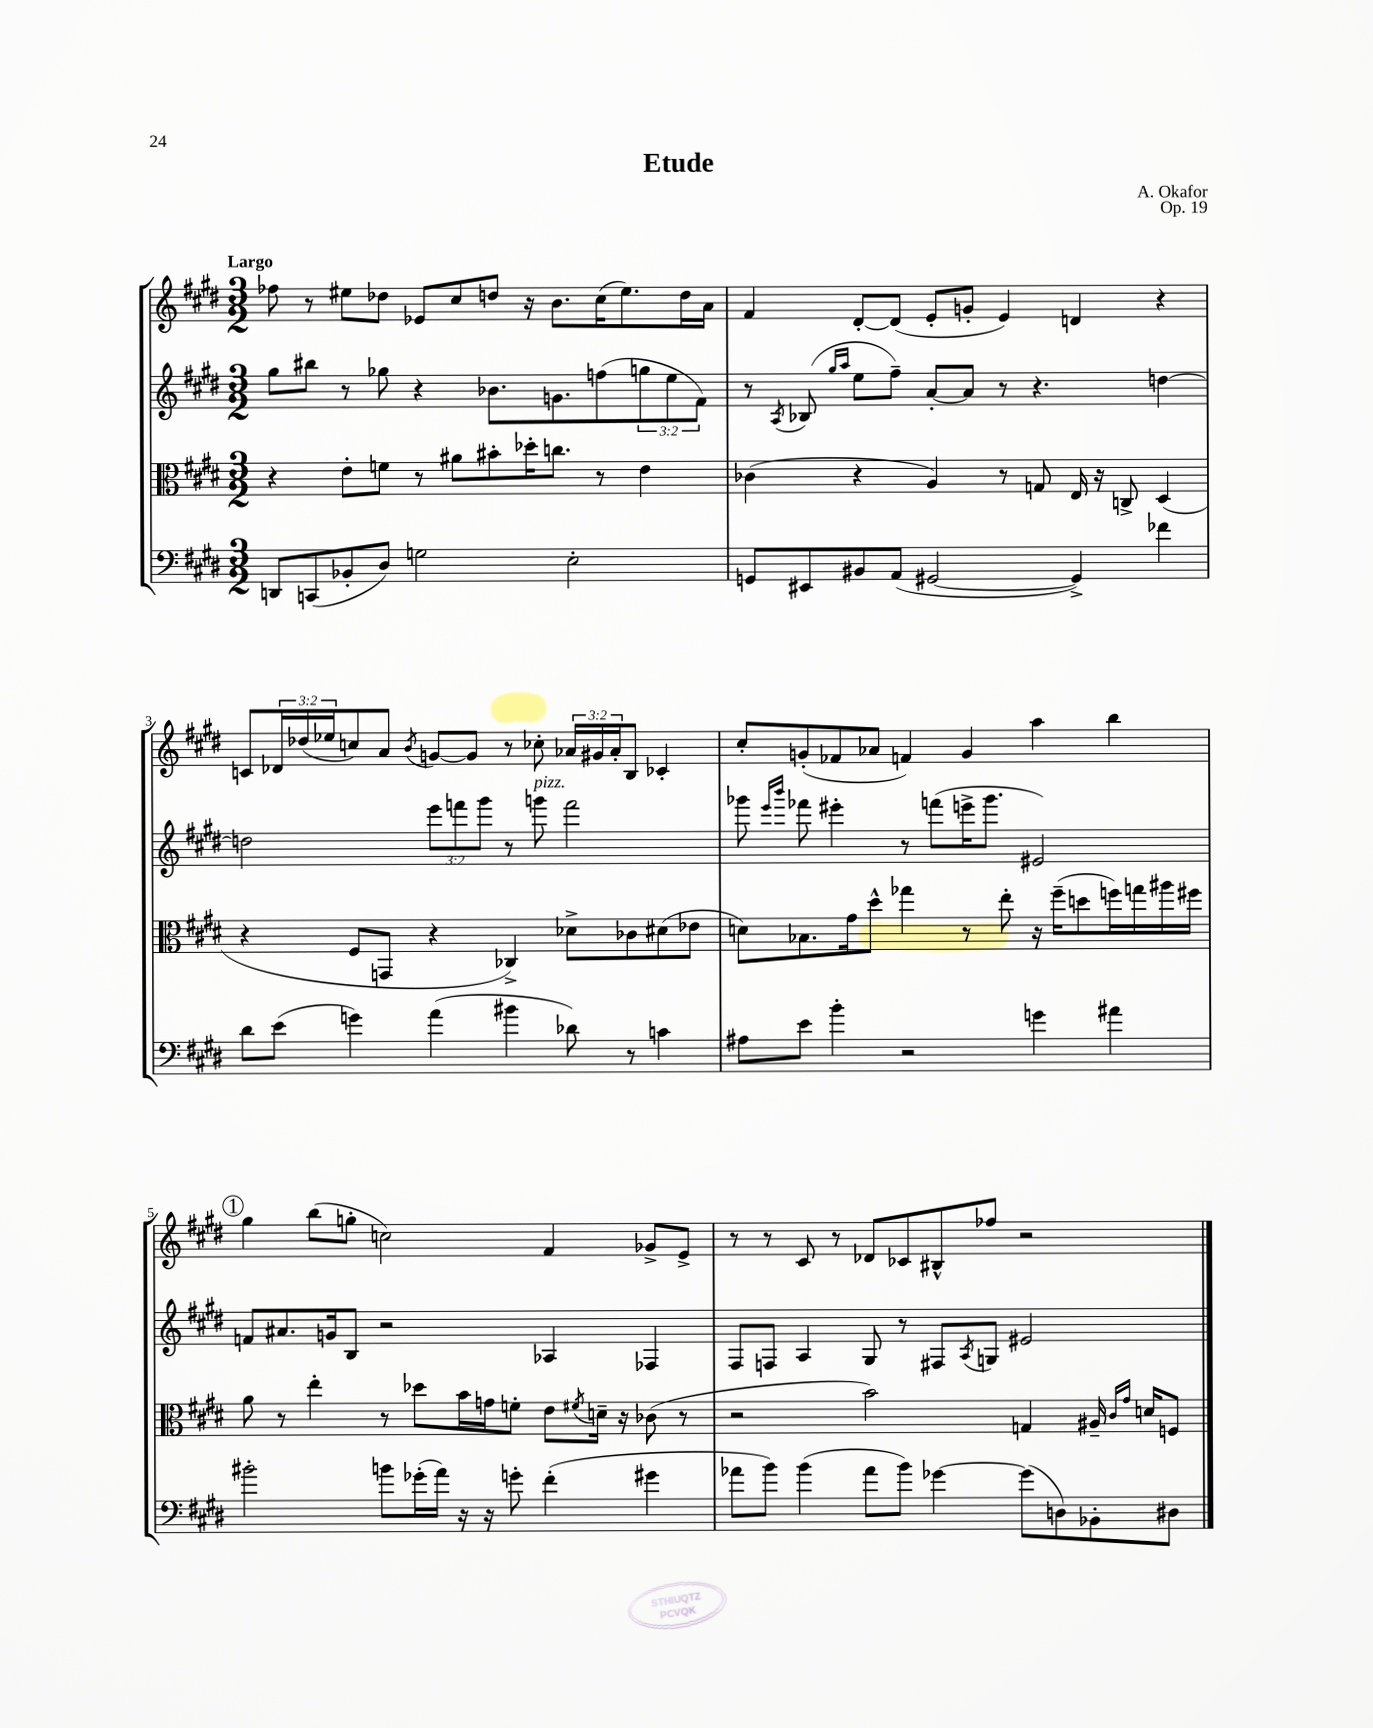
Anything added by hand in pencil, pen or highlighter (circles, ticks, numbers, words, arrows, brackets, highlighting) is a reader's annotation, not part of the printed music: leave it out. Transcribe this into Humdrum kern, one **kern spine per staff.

**kern	**kern	**kern	**kern
*staff4	*staff3	*staff2	*staff1
*clefF4	*clefC3	*clefG2	*clefG2
*k[f#c#g#d#]	*k[f#c#g#d#]	*k[f#c#g#d#]	*k[f#c#g#d#]
*M3/2	*M3/2	*M3/2	*M3/2
8DD	4r	8gg#	8ff-
(8CC	.	8bb#	8r
8BB-'	8e'	8r	8ee#
8D#)	8f	8gg-	8dd-
2G	8r	4r	8e-
.	8a#	.	8cc#
.	8b#'	8.b-	8dd
.	16dd-'	.	16r
.	8.cc	8.g	8.b
2E'	.	.	.
.	8r	(8ff	(16cc#
.	.	.	8.ee#)
.	4e	12gg	.
.	.	12ee	.
.	.	.	16dd
.	.	12f#)	.
.	.	.	16a
=	=	=	=
8GG	(4c-	8r	4f#
.	.	8qA	.
8EE#	.	(8B-	.
.	.	16qqgg#	.
.	.	16qqaa	.
8BB#	4r	8ee	[8d#'
(8AA	.	8ff#~)	(8d#]
[2GG#	4A)	[8a'	8e'
.	.	8a]	8g'
.	8r	8r	4e)
.	8G	4.r	.
4GG#^])	16E	.	4d
.	16r	.	.
.	8C^	.	.
4f-	(4D#	[4dd	4r
=	=	=	=
8d#	4r	2dd]	8c
(8e	.	.	24d-
.	.	.	(24dd-
.	.	.	24ee-
4g)	8F#	.	8cc)
.	8GG	.	8a
.	.	.	8qb
(4a	4r	12eee	[8g
.	.	12fff	.
.	.	.	8g]
.	.	12ggg#	.
4b#	4C-^)	8r	8r
.	.	8ggg	8cc-'
8d-)	8d-^	2fff	24a-
.	.	.	24g#
.	.	.	24a-'
8r	8c-	.	8B
4c	(8d#	.	4c-'
.	8e-	.	.
=	=	=	=
8A#	8d)	8ggg-	8cc#'
.	.	16qqeee	.
.	.	16qqbbb	.
8e	8.B-	8fff-	(8g'
4b'	.	4eee#'	8f-
.	16g#	.	.
.	8dd#^^	.	8a-
2r	4gg-	8r	4f)
.	.	(8fff	.
.	8r	16eee^	4g
.	.	8.ggg-	.
.	8ee'	.	.
4g	16r	2e#)	4aa
.	(16ff#~	.	.
.	8dd	.	.
4a#	16ff)	.	4bb
.	16gg	.	.
.	16aa#	.	.
.	16ff#	.	.
=	=	=	=
2b#'	8a	8f	4gg#
.	8r	8.a#	.
.	4ee'	.	(8bb
.	.	16g	.
.	.	8B	8gg'
8b	8r	2r	2cc)
(16g-'	8dd-	.	.
16a)	.	.	.
16r	16b	.	.
16r	16g	.	.
8g'	8f'	.	.
(4f#'	8e	4A-	4f#
.	8qf#	.	.
.	16d~	.	.
.	16r	.	.
4g#	(8c-	4F-	8g-^
.	8r	.	8e^
=	=	=	=
8a-	2r	8F#	8r
8b)	.	8F	8r
(4b	.	4A	8c#
.	.	.	8r
8a-	2b)	8G#	8d-
8b)	.	8r	8c-
[4g-	.	8F#	8B#^^
.	.	8qA	.
.	.	8G	8ff-
(8g-]	4G	2e#	2r
8D)	.	.	.
8BB-'	16A#~	.	.
.	16qqc#	.	.
.	16qqg#	.	.
.	16d	.	.
8D#	8F	.	.
==	==	==	==
*-	*-	*-	*-
